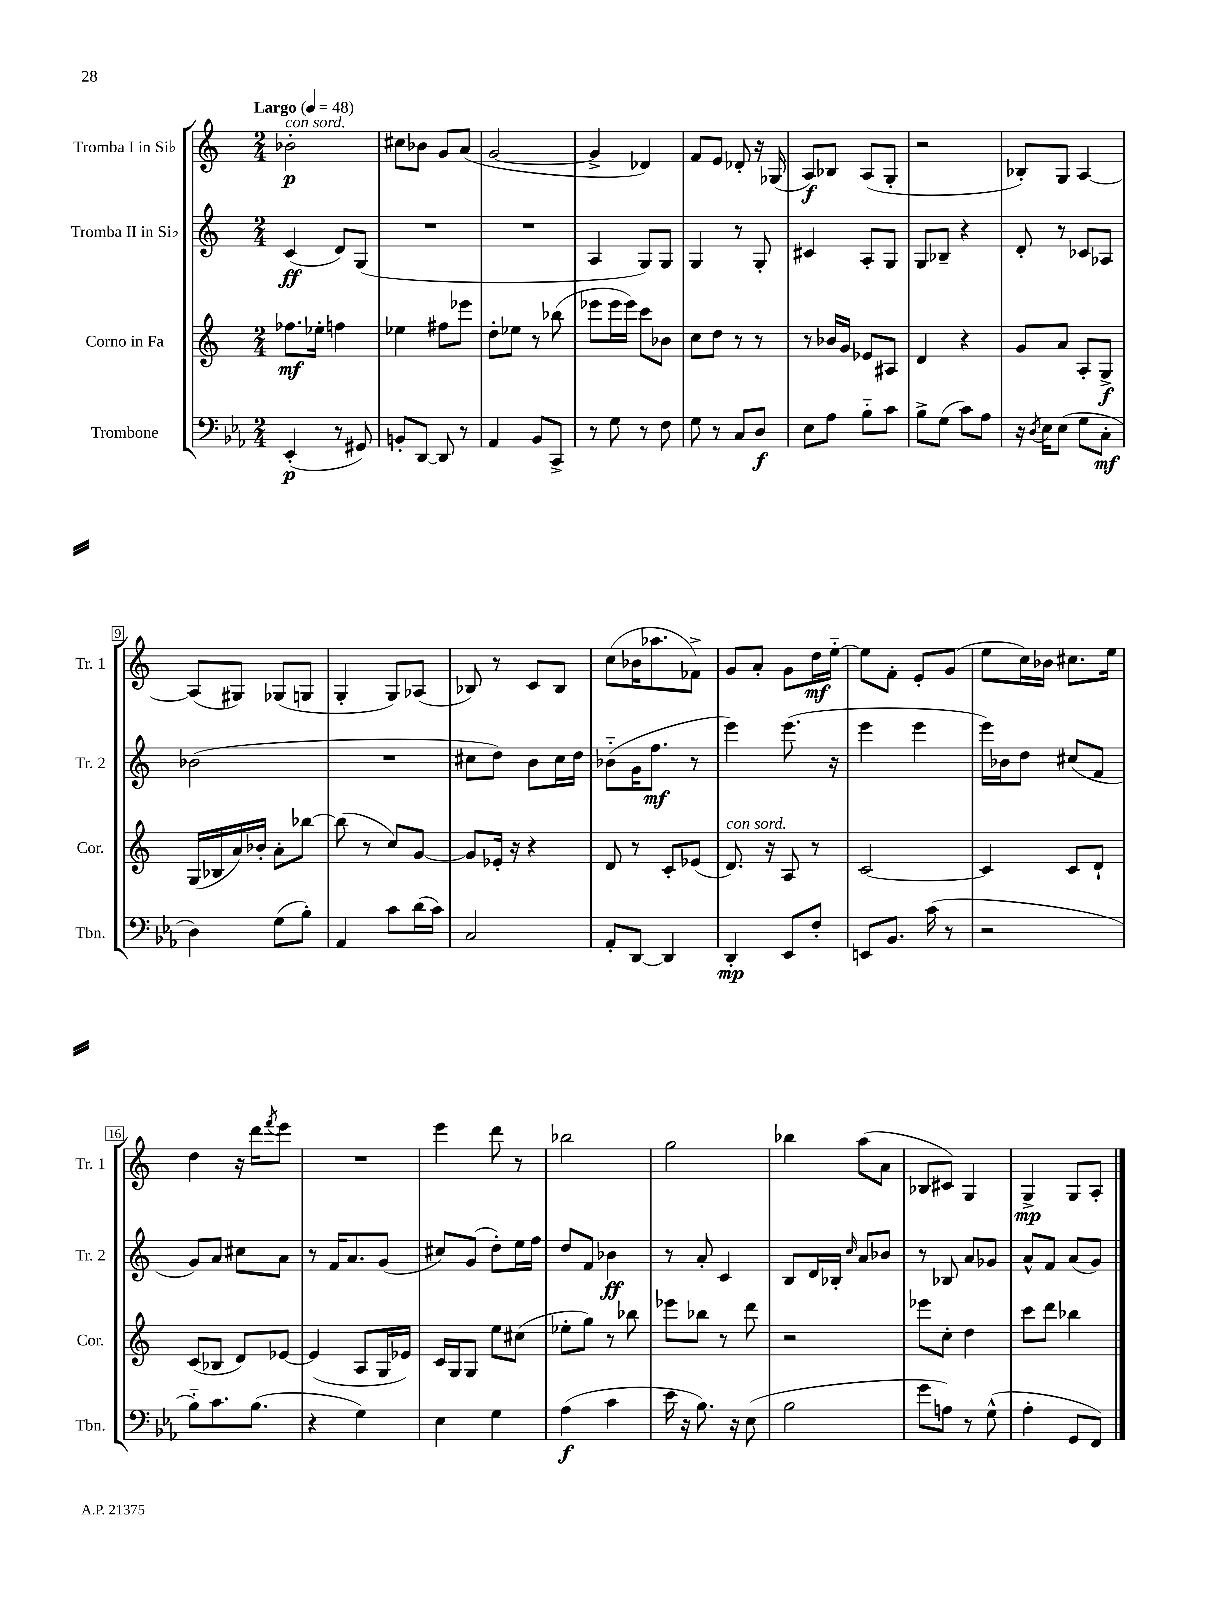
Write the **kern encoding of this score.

**kern	**kern	**kern	**kern
*staff4	*staff3	*staff2	*staff1
*clefF4	*clefG2	*clefG2	*clefG2
*k[b-e-a-]	*k[]	*k[]	*k[]
*M2/4	*M2/4	*M2/4	*M2/4
*MM48	*MM48	*MM48	*MM48
(4EE-'	8.ff-	(4c	2b-'
.	16ee-'	.	.
8r	4ff	8d)	.
8GG#)	.	(8G	.
=	=	=	=
8BB'	4ee-	2r	8cc#
[8DD	.	.	8b-
8DD]	8ff#	.	8g
8r	8eee-	.	(8a
=	=	=	=
4AA-	8dd'	2r	[2g
.	8ee-	.	.
8BB-	8r	.	.
8CC^	(8bb-	.	.
=	=	=	=
8r	8eee-	4A	4g^]
8G	16eee-	.	.
.	16eee-)	.	.
8r	8ccc	8G)	4d-)
8F	8b-	8G	.
=	=	=	=
8G	8cc	4G	8f
8r	8dd	.	8e
8C	8r	8r	8d-'
8D	8r	8G'	16r
.	.	.	(16G-
=	=	=	=
8E-	8r	4c#	8A)
8A-	16b-	.	8B-
.	16g	.	.
8B-'~	8e-	8A'	(8A
8c	8A#	8G	8G'
=	=	=	=
8B-^	4d	8G	2r
(8G	.	8B-~	.
8c)	4r	4r	.
8A-	.	.	.
=	=	=	=
16r	8g	8d'	8B-')
8qD	.	.	.
16E-	.	.	.
(8E-	8a	8r	8G
8G	8A'	8c-	[4A
8C'	8G^	8A-	.
=	=	=	=
4D)	(16G	(2b-	(8A]
.	16B-	.	.
.	16a)	.	8G#)
.	16b-'	.	.
(8G	8a'	.	(8G-
8B-')	[8bb-	.	8G
=	=	=	=
4AA-	(8bb-]	2r	4G'
.	8r	.	.
8c	8cc)	.	8G)
(16d	[8g	.	(8A-
16c)	.	.	.
=	=	=	=
2C	8g]	8cc#	8B-)
.	16e-'	8dd)	8r
.	16r	.	.
.	4r	8b	8c
.	.	16cc#	8B-
.	.	16dd	.
=	=	=	=
8AA-'	8d	(8b-'~	(8cc
[8DD	8r	16g	16b-
.	.	8.ff	8.aa-
4DD]	8c'	.	.
.	(8e-	8r	8f-^)
=	=	=	=
4DD'	8.d)	4eee)	8g
.	.	.	8a'
.	16r	.	.
8EE-	8A	(8.eee	8g
8F'	8r	.	16dd
.	.	16r	[16ee'~
=	=	=	=
8EE	[2c	4eee	8ee]
8.BB-	.	.	8f'
.	.	4eee	8e'
(16c	.	.	.
8r	.	.	(8g
=	=	=	=
2r	4c]	16eee)	8ee
.	.	16b-	.
.	.	8dd	16cc)
.	.	.	16b-
.	8c	(8cc#	8.cc#
.	8d`	8f	.
.	.	.	16ee
=	=	=	=
8B-'~)	(8c	8g)	4dd
8.c	8B-	8a	.
.	8d)	8cc#	16r
(8.B-	.	.	16ddd
.	.	.	8qfff
.	[8e-	8a	8eee
=	=	=	=
4r	(4e-]	8r	2r
.	.	16f	.
.	.	8.a	.
4G)	8A	.	.
.	16G	(8g	.
.	16e-)	.	.
=	=	=	=
4E-	16c	8cc#)	4eee
.	16G	.	.
.	8G	(8g	.
4G	8ee	8dd')	8ddd
.	(8cc#	16ee	8r
.	.	16ff	.
=	=	=	=
(4A-	8ee-'	8dd	2bb-
.	8gg)	8f	.
4c	8r	4b-	.
.	8bb-	.	.
=	=	=	=
16e-	8eee-	8r	2gg
16r	.	.	.
8.B-)	8bb-	8a'	.
.	8r	4c	.
16r	.	.	.
(8E-	8ddd	.	.
=	=	=	=
2B-	2r	8B	4bb-
.	.	16d	.
.	.	16B-'	.
.	.	16qqcc	.
.	.	8a	(8aa
.	.	8b-	8a
=	=	=	=
8g	8eee-	8r	8B-
8A)	8cc'	8B-	8c#)
8r	4dd	8a	4G
(8G^^	.	8g-	.
=	=	=	=
4A-'	8ccc	8a^^	4G^
.	8ddd	8f	.
8GG	4bb-	(8a	8G
8FF)	.	8g)	8A'
==	==	==	==
*-	*-	*-	*-
